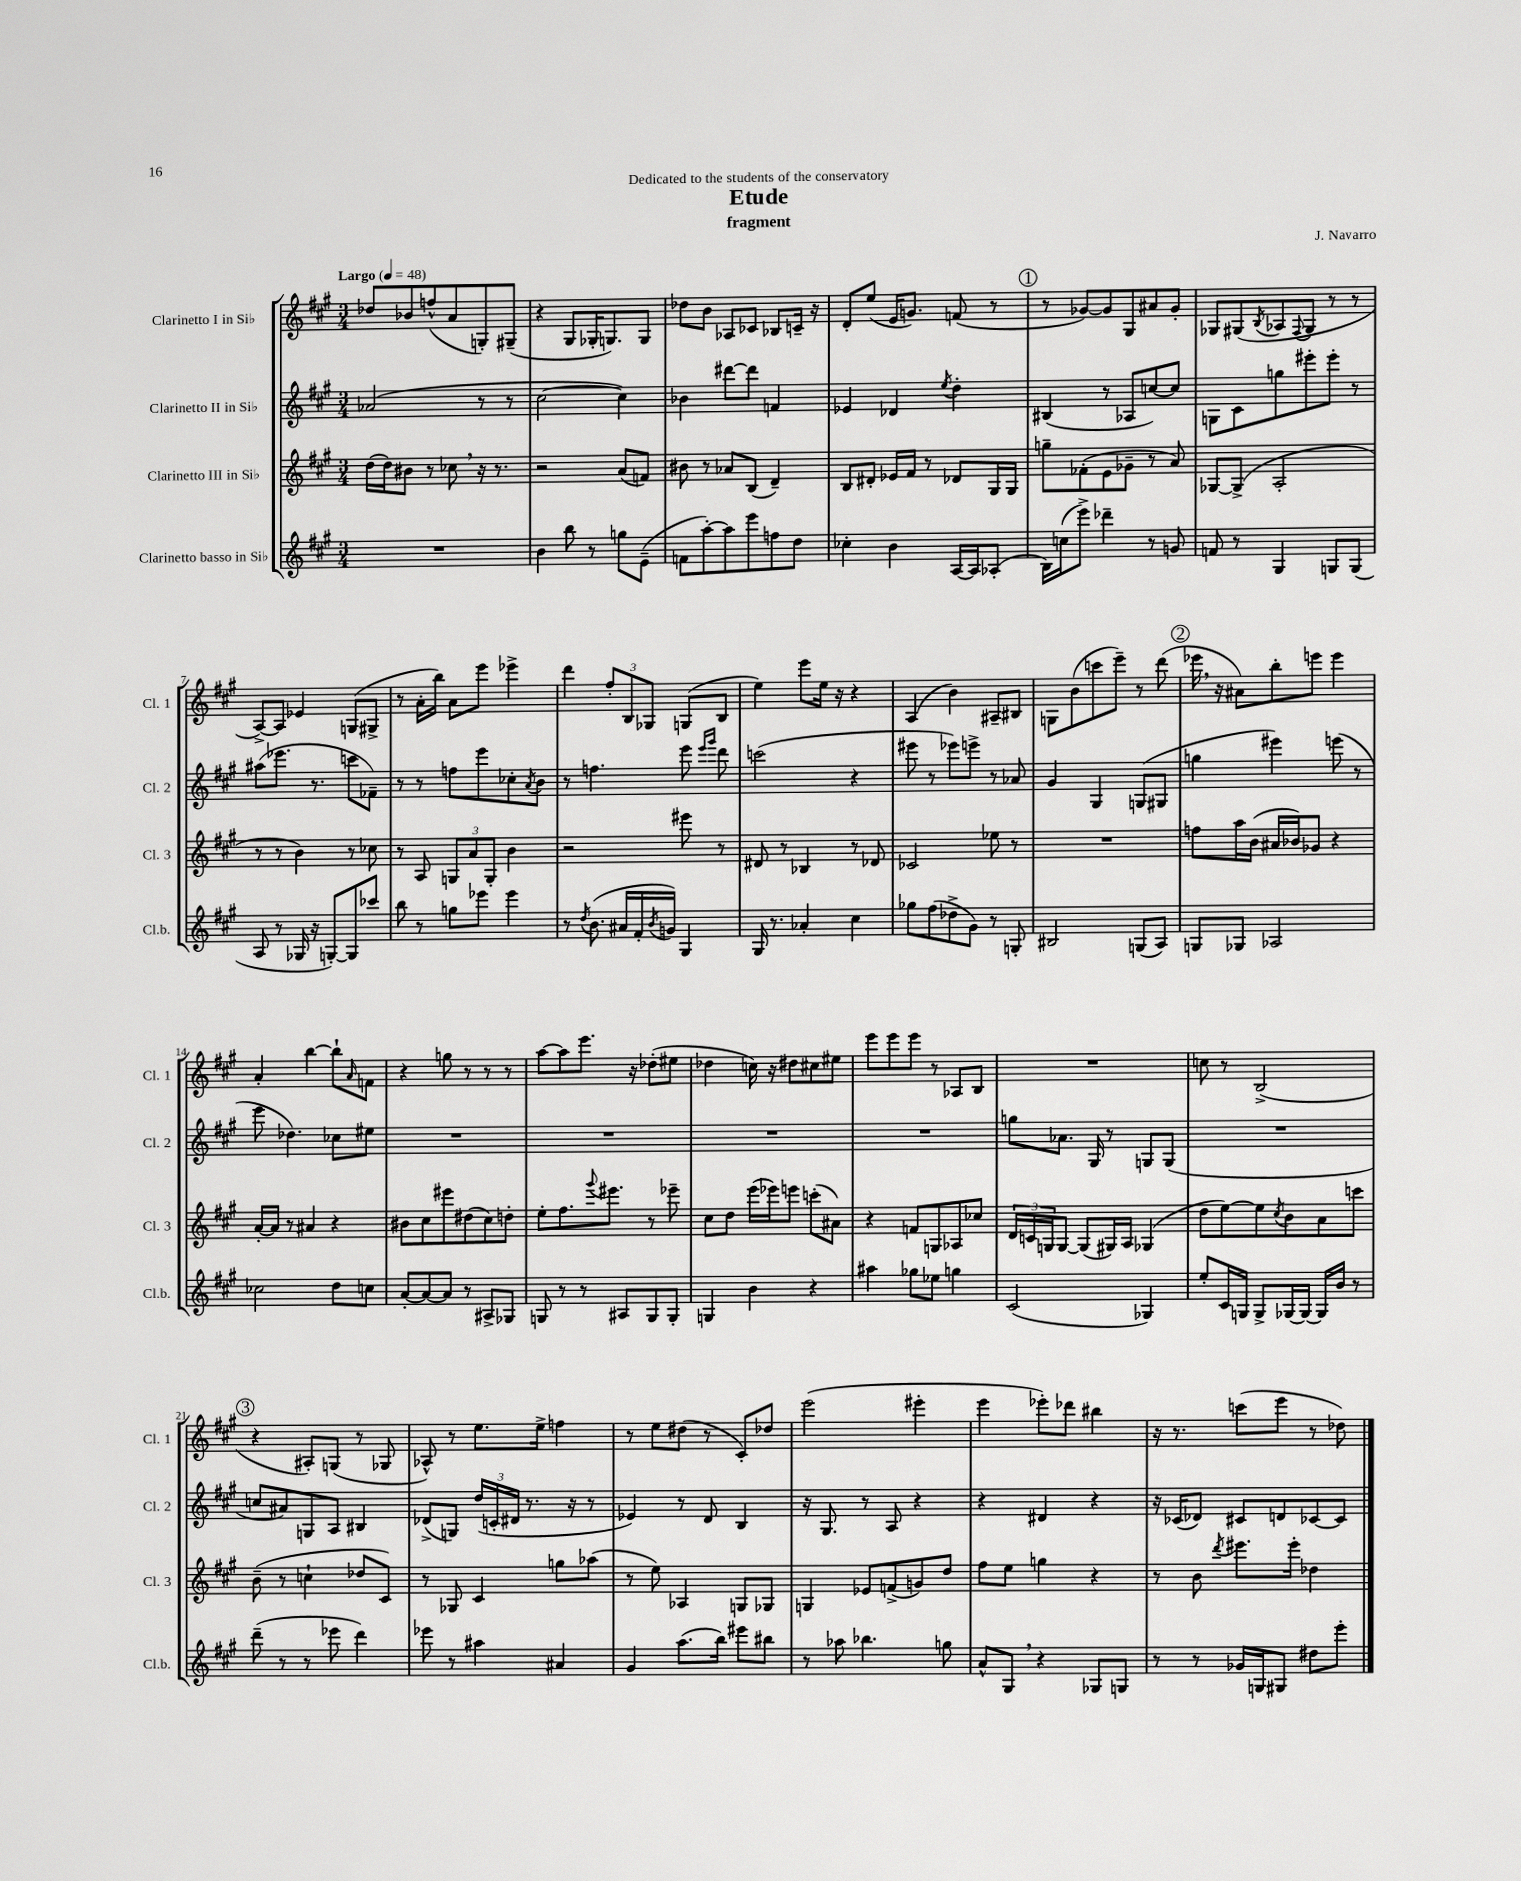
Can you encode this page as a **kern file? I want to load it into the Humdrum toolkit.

**kern	**kern	**kern	**kern
*staff4	*staff3	*staff2	*staff1
*clefG2	*clefG2	*clefG2	*clefG2
*k[f#c#g#]	*k[f#c#g#]	*k[f#c#g#]	*k[f#c#g#]
*M3/4	*M3/4	*M3/4	*M3/4
*MM48	*MM48	*MM48	*MM48
2.r	(16dd	(2a-	8dd-
.	16dd)	.	.
.	8b#	.	8b-
.	8r	.	(8ff^^
.	8cc-	.	8a
.	16r	8r	8G')
.	8.r	.	.
.	.	8r	(8G#~
=	=	=	=
4b	2r	[2cc#	4r
8bb	.	.	8G#
8r	.	.	16G-'
.	.	.	8.G)
8gg	(8a	4cc#])	.
(8e~	8f)	.	8G
=	=	=	=
8f	8b#	4b-	8dd-
[8aa')	8r	.	8b
8aa]	8a-	[8ddd#	8A-
8eee	(8B	8ddd#]	8c-
8ff	4d~)	4f	8B-
8dd	.	.	16c~
.	.	.	16r
=	=	=	=
4cc-'	8B	4e-	8d'
.	8d#'	.	(8ee
4b	16e-	4d-	16e
.	16f#	.	8.g)
.	8r	.	.
.	.	8qee	.
[16A	8d-	4dd'	(8f
16A]	.	.	.
(8A-'	16G#	.	8r
.	16G#	.	.
=	=	=	=
16B)	8gg~	(4B#	8r
(16cc	.	.	.
8eee^)	(8f-'	.	[8g-)
4ddd-~	8e	8r	8g-]
.	8g-~	8A-	8G#
8r	8r	[8cc)	8a#
8g	8a)	8cc]	8g-'
=	=	=	=
8f	[8G-	8G	8G-
8r	(8G-^]	8c#	(8G#
.	.	.	8qB
4G#	2A'	8gg	8A-
.	.	.	8qqF#
.	.	8eee#'	8G#
8G	.	8eee#'	8r
(8G	.	8r	8r
=	=	=	=
8A	8r	(8aa#	[8A^)
8r	8r	8.eee-	8A]
16G-	4b)	.	4e-
16r	.	8.r	.
[8G')	.	.	.
8G]	8r	8ccc	(8G
8ccc-	8cc-	8f-~)	8G#^
=	=	=	=
8bb	8r	8r	8r
8r	8A	8r	16a'
.	.	.	16bb)
8gg	12G	8ff	8a
.	12a	.	.
8eee-	.	8eee	8eee
.	12G'	.	.
4eee-	4b	8cc-'	4eee-^
.	.	8qa	.
.	.	8b	.
=	=	=	=
8r	2r	8r	4ddd
8qdd	.	.	.
(8.b	.	4.ff	.
.	.	.	12ff#'
16a#	.	.	.
.	.	.	12B
16f#'	.	.	.
.	.	.	12G-
8qb	.	.	.
16g)	.	.	.
4G#	8eee#	8eee	(8G
.	.	16qqeee	.
.	.	16qqggg#	.
.	8r	8ddd	8B
=	=	=	=
16G#	8d#	(2ccc	4ee)
8.r	.	.	.
.	8r	.	.
4a-'	4B-	.	8eee
.	.	.	16ee
.	.	.	16r
4cc#	8r	4r	4r
.	8d-	.	.
=	=	=	=
8gg-	2c-	8eee#	(4A
(8ff#	.	8r	.
8dd-^	.	8eee-)	4b)
8g#)	.	8eee^	.
8r	8ee-	8r	8A#~
8G'	8r	8a-	8B#
=	=	=	=
2B#	2.r	4g#	8G
.	.	.	(8b
.	.	4G#	8ccc
.	.	.	8eee~)
(8G	.	(8G	8r
8A)	.	8G#	(8ddd
=	=	=	=
8G	8ff	4gg	16eee-
.	.	.	16r
8G-	16aa	.	8a#)
.	(16b	.	.
2A-	16a#	4eee#)	8bb'
.	16b-)	.	.
.	8g-	.	8eee
.	4r	(8eee	4eee
.	.	8r	.
=	=	=	=
2cc-	[16a'	8eee	4a'
.	16a]	.	.
.	8r	4.dd-)	.
.	4a#	.	[4bb
8dd	4r	8cc-	8bb`]
.	.	.	16qqa
8cc	.	8ee#	8f
=	=	=	=
[8a'	8b#	2.r	4r
8a_	8cc#	.	.
8a]	8eee#	.	8gg
8r	(8dd#	.	8r
8A#^	8cc#)	.	8r
8G-	8dd'	.	8r
=	=	=	=
8G	8ee'	2.r	[8aa
8r	8.ff#	.	8aa]
8r	.	.	8.eee
.	8qqggg#	.	.
.	8.eee#	.	.
8A#	.	.	.
.	.	.	16r
8G	8r	.	(8dd-'
8G'	8eee-~	.	8ee#
=	=	=	=
4G	8cc#	2.r	4dd-
.	8dd	.	.
4b	(16eee	.	16cc)
.	16eee-)	.	16r
.	8eee	.	8dd#
4r	(8ccc'	.	8cc#
.	8a#)	.	8ee#
=	=	=	=
4aa#	4r	2.r	8eee
.	.	.	8eee
8gg-	8f	.	8eee
8ee-	8G	.	8r
4gg	8A-	.	8A-
.	8cc-	.	8B
=	=	=	=
(2c#	24d	8gg	2.r
.	24c	.	.
.	24G	.	.
.	[8G	8.a-	.
.	(8G]	.	.
.	.	16G#	.
.	16G#)	8r	.
.	16A	.	.
4G-)	(4G-	8G	.
.	.	(8G	.
=	=	=	=
8ee'	8dd	2.r	8cc
16c#	[8ee)	.	8r
16G	.	.	.
8G^	8ee]	.	(2B^
.	8qcc#	.	.
[16G-	8b	.	.
16G-_	.	.	.
16G-]	8a	.	.
16b	.	.	.
8r	8ccc	.	.
=	=	=	=
(8ddd~	(8b~	8cc	4r
8r	8r	8a#)	.
8r	4cc`	8G	8A#')
8eee-	.	8A	(8G
4ddd)	8dd-	4B#	8r
.	8c#)	.	8G-
=	=	=	=
8eee-	8r	(8d-^	8A-^^)
8r	8G-	8G)	8r
4aa#	4c#	(24dd	8.ee
.	.	24c'	.
.	.	24d#	.
.	.	8.r	.
.	.	.	16ee^
4a#	8gg	.	4ff
.	.	16r	.
.	(8aa-	8r	.
=	=	=	=
4g#	8r	4e-)	8r
.	8ee)	.	8ee
(8.aa	4A-	8r	(8dd#
.	.	8d	8r
16bb)	.	.	.
8eee#	8G	4B	8c#')
8bb#	8G-	.	8dd-
=	=	=	=
8r	4G	16r	(2eee
.	.	8.G#	.
8aa-	.	.	.
4.bb-	8e-	8r	.
.	(8f^	8A	.
.	8g)	4r	4eee#'
8gg	8dd	.	.
=	=	=	=
8a^^	8ff#	4r	4eee
8G#	8ee	.	.
4r	4gg	4d#	8eee-')
.	.	.	8ddd-
8G-	4r	4r	4bb#
8G	.	.	.
=	=	=	=
8r	8r	16r	16r
.	.	(16c-	8.r
8r	8b	8d-)	.
.	8qddd	.	.
16g-	8.eee#	8c#	(8ccc
16G	.	.	.
8G#	.	8d	8eee
.	16eee#'	.	.
8dd#	4dd-	[8c-	8r
8eee'	.	8c-]	8dd-)
==	==	==	==
*-	*-	*-	*-
